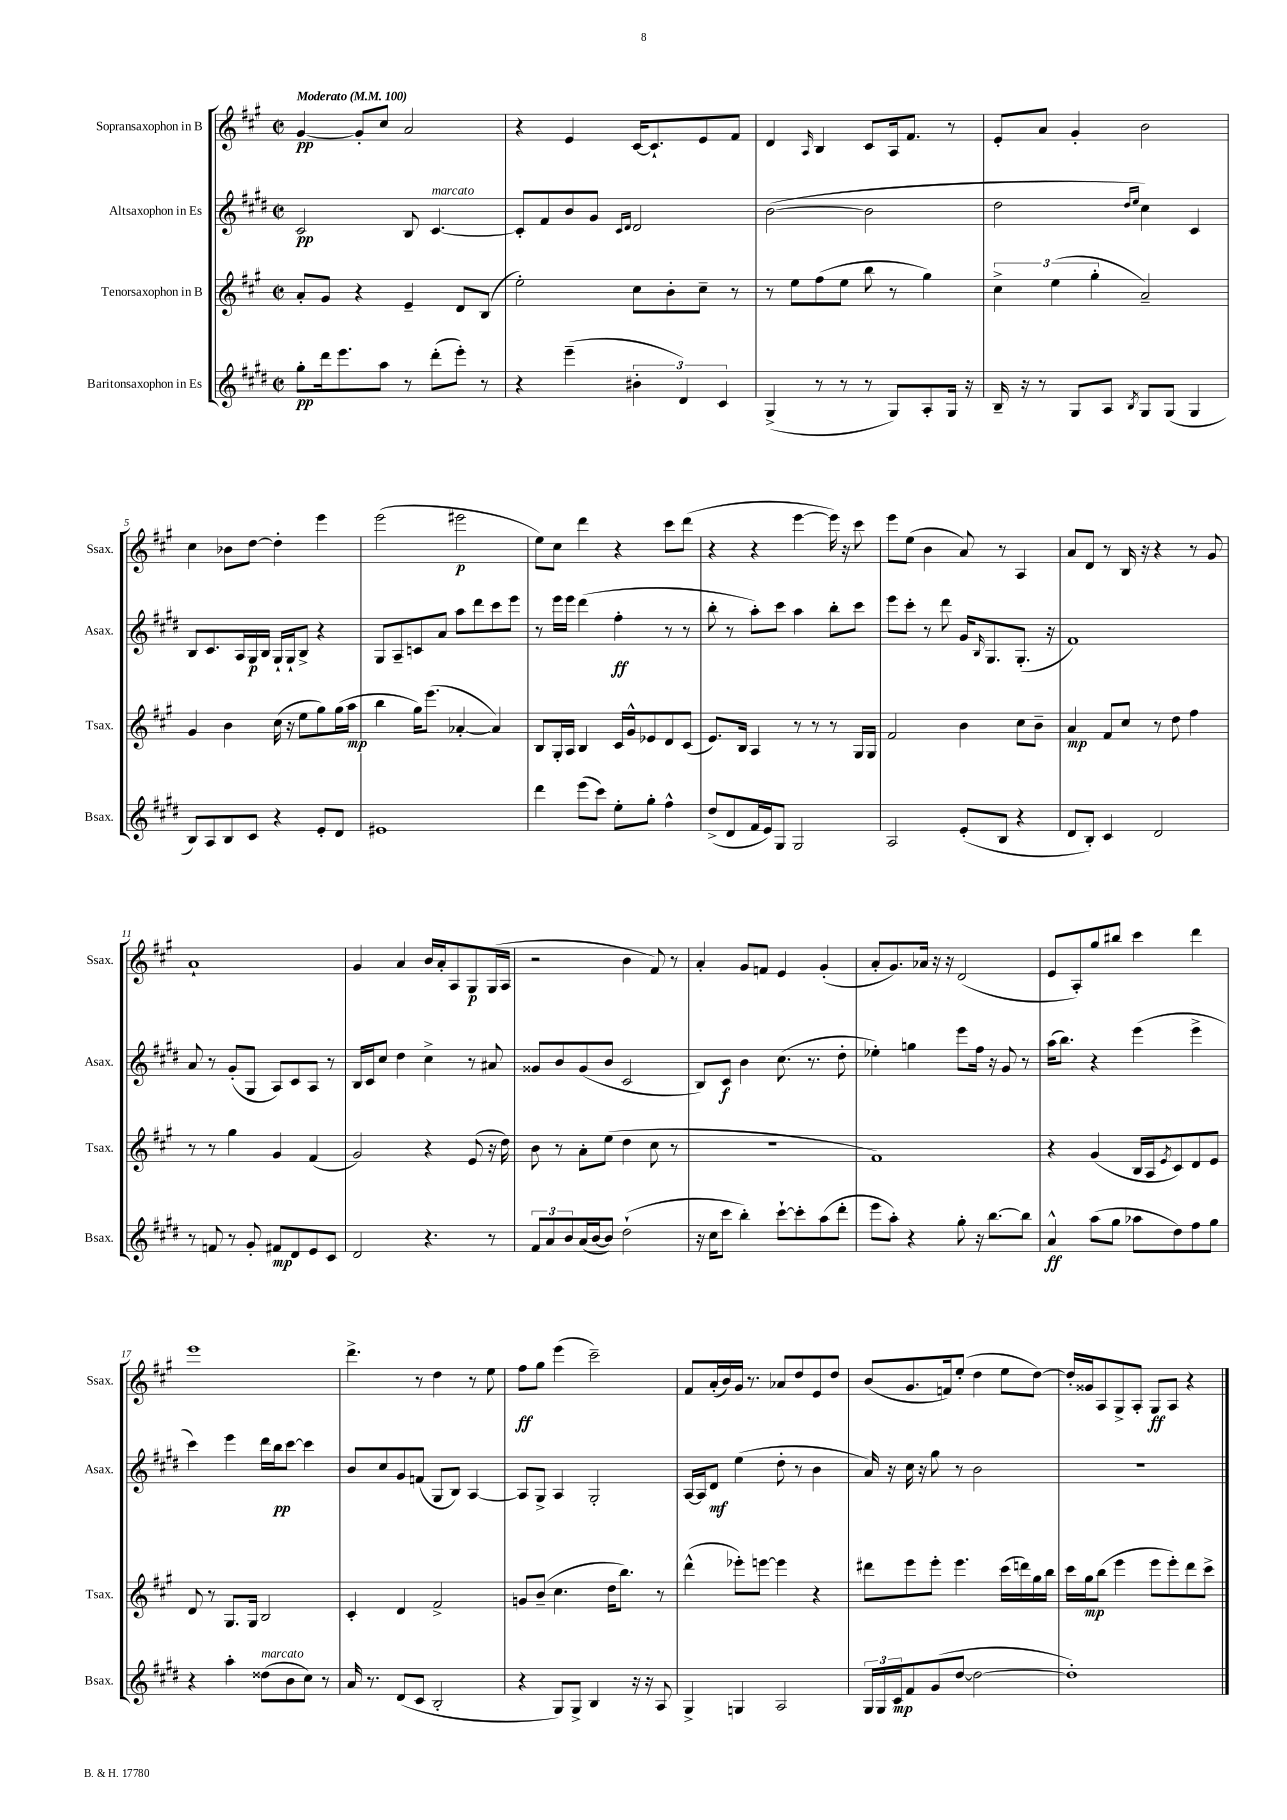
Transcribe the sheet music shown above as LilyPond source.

<<
\new StaffGroup <<
\new Staff = "s0" \with { instrumentName = "Sopransaxophon in B" shortInstrumentName = "Ssax." } {
    \clef treble \key a \major \defaultTimeSignature \time 2/2 \tempo "Moderato" 4 = 100
    gis'4~\pp gis'8-. cis''8 a'2 |
    r4 e'4 cis'16~ cis'8.-! e'8 fis'8 |
    d'4 \grace { a16 } b4 cis'8 a16 fis'8. r8 |
    e'8-. a'8 gis'4-. b'2 |
    cis''4 bes'8 d''8~ d''4-. e'''4 |
    e'''2( eis'''2\p |
    e''8) cis''8 d'''4 r4 cis'''8 d'''8( |
    r4 r4 e'''4~ e'''16) r16 cis'''8 |
    e'''8 e''8( b'4 a'8) r8 a4 |
    a'8 d'8 r8 b16 r16 r4 r8 gis'8 |
    a'1-! |
    gis'4 a'4 b'16 a'16-. a8 gis8\p gis16( a16 |
    r2 b'4 fis'8) r8 |
    a'4-. gis'8 f'8 e'4 gis'4-.( |
    a'8-. gis'8.) aes'16 r16 r16 d'2( |
    e'8 a8-.) gis''8 bis''8 cis'''4 d'''4 |
    e'''1 |
    d'''4.-> r8 d''4 r8 e''8 |
    fis''8\ff gis''8 e'''4( cis'''2--) |
    fis'8 a'16-.( b'16) gis'16 r8. aes'8 d''8 e'8 d''8 |
    b'8( gis'8. f'16) e''8-.( d''4 e''8 d''8~) |
    d''16-. gisis'16 a8 gis8-> a8-. gis8\ff a8 r4 \bar "|." |
}
\new Staff = "s1" \with { instrumentName = "Altsaxophon in Es" shortInstrumentName = "Asax." } {
    \clef treble \key e \major \defaultTimeSignature \time 2/2
    cis'2\pp b8 cis'4.~^\markup { \italic "marcato" } |
    cis'8-. fis'8 b'8 gis'8 \grace { cis'16 dis'16 } dis'2 |
    b'2~( b'2 |
    dis''2 \grace { dis''16 e''16 } cis''4) cis'4 |
    b8 cis'8. a16 gis16\p b16 gis16-! gis16-! b8-> r4 |
    gis8 a8-- c'8 a'8 a''8 dis'''8 cis'''8 e'''8 |
    r8 e'''16 e'''16 dis'''4( fis''4-.\ff r8 r8 |
    b''8-. r8 a''8-.) cis'''8 a''4 b''8-. cis'''8 |
    e'''8 cis'''8-. r8 dis'''8 gis'16 \grace { b16 } gis8. gis8.-.( r16 |
    fis'1) |
    a'8 r8 gis'8-.( gis8 a8) cis'8 a8 r8 |
    b16 cis'16 cis''8 dis''4 cis''4-> r8 ais'8 |
    gisis'8 b'8 gisis'8( b'8 cis'2 |
    b8) cis'8\f b'4 cis''8.( r8. dis''8-. |
    ees''4-.) g''4 e'''8 fis''16 r16 gis'8 r8 |
    a''16( b''8.) r4 e'''4( e'''4-> |
    cis'''4) e'''4 dis'''16 b''16\pp cis'''8~ cis'''4 |
    b'8 cis''8 gis'8 f'8( gis8 b8) a4~ |
    a8 gis8-> a4 gis2-. |
    a16~ a16 dis'8\mf e''4( dis''8-. r8 b'4 |
    a'16) r16 cis''16 r16 gis''8 r8 b'2 |
    r1 \bar "|." |
}
\new Staff = "s2" \with { instrumentName = "Tenorsaxophon in B" shortInstrumentName = "Tsax." } {
    \clef treble \key a \major \defaultTimeSignature \time 2/2
    a'8-. gis'8 r4 e'4-- d'8 b8( |
    e''2-.) cis''8 b'8-. cis''8-- r8 |
    r8 e''8 fis''8( e''8 b''8 r8 gis''4) |
    \tuplet 3/2 { cis''4-> e''4( gis''4-. } a'2--) |
    gis'4 b'4 cis''16( r16 e''8 gis''8) gis''16( a''16\mp |
    b''4 gis''16) e'''8.( aes'4~-. aes'4) |
    b8 gis16-. a16 b4 cis'16 gis'16-^ ees'8 d'8 cis'8( |
    e'8.) b16 a4 r8 r8 r8 gis16 gis16 |
    fis'2 b'4 cis''8 b'8-- |
    a'4\mp fis'8 cis''8 r8 d''8 fis''4 |
    r8 r8 gis''4 gis'4 fis'4( |
    gis'2) r4 e'8( r16 d''16) |
    b'8 r8 a'8-. e''8( d''4 cis''8 r8 |
    R1 |
    fis'1) |
    r4 gis'4( b16 a16 \acciaccatura { e'8 } cis'8) d'8 e'8 |
    d'8 r8 gis8. gis16 b2 |
    cis'4-. d'4 fis'2-> |
    g'8 b'8--( cis''4. d''16 b''8.) r8 |
    d'''4-^( ees'''8-.) e'''8~ e'''4 r4 |
    dis'''8 e'''8 e'''8-. e'''4. cis'''16( d'''16) gis''16 b''16 |
    cis'''16 gis''16\mp b''8( e'''4 e'''8 e'''8-.) d'''8 cis'''8-> \bar "|." |
}
\new Staff = "s3" \with { instrumentName = "Baritonsaxophon in Es" shortInstrumentName = "Bsax." } {
    \clef treble \key e \major \defaultTimeSignature \time 2/2
    gis''8-.\pp dis'''16 e'''8. a''8 r8 dis'''8-.( e'''8-.) r8 |
    r4 e'''4--( \tuplet 3/2 { bis'4-. dis'4) cis'4 } |
    gis4->( r8 r8 r8 gis8) a8-. gis16 r16 |
    b16-- r16 r8 gis8 a8 \acciaccatura { b8 } gis8 gis8( gis4 |
    b8) a8 b8 cis'8 r4 e'8-. dis'8 |
    eis'1 |
    dis'''4 e'''8( cis'''8) e''8-. gis''8-. fis''4-^ |
    dis''8->( dis'8 fis'16 e'16) gis8 gis2 |
    a2 e'8-.( b8 r4 |
    dis'8 b8-.) cis'4 dis'2 |
    r8 f'8 r8 gis'8-. fis'8\mp dis'8 e'8 cis'8 |
    dis'2 r4. r8 |
    \tuplet 3/2 { fis'8 a'8 b'8 } a'16( b'16~ b'8) dis''2-!( |
    r16 cis''16 cis'''8 b''4-.) cis'''8~-! cis'''8-. a''8( dis'''8-. |
    e'''8 a''8-.) r4 gis''8-. r16 b''8.~ b''8 |
    a'4-^\ff a''8( gis''8 aes''8 dis''8) fis''8 gis''8 |
    r4 a''4-. disis''8^\markup { \italic "marcato" }( b'8 cis''8) r8 |
    a'16 r8. dis'8( cis'8 b2-. |
    r4 gis8) gis8-> b4 r16 r16 a8 |
    gis4-> g4 a2 |
    \tuplet 3/2 { gis16 gis16 cis'16\mp } fis'8 gis'8( dis''8~ dis''2~ |
    dis''1-.) \bar "|." |
}
>>
>>
